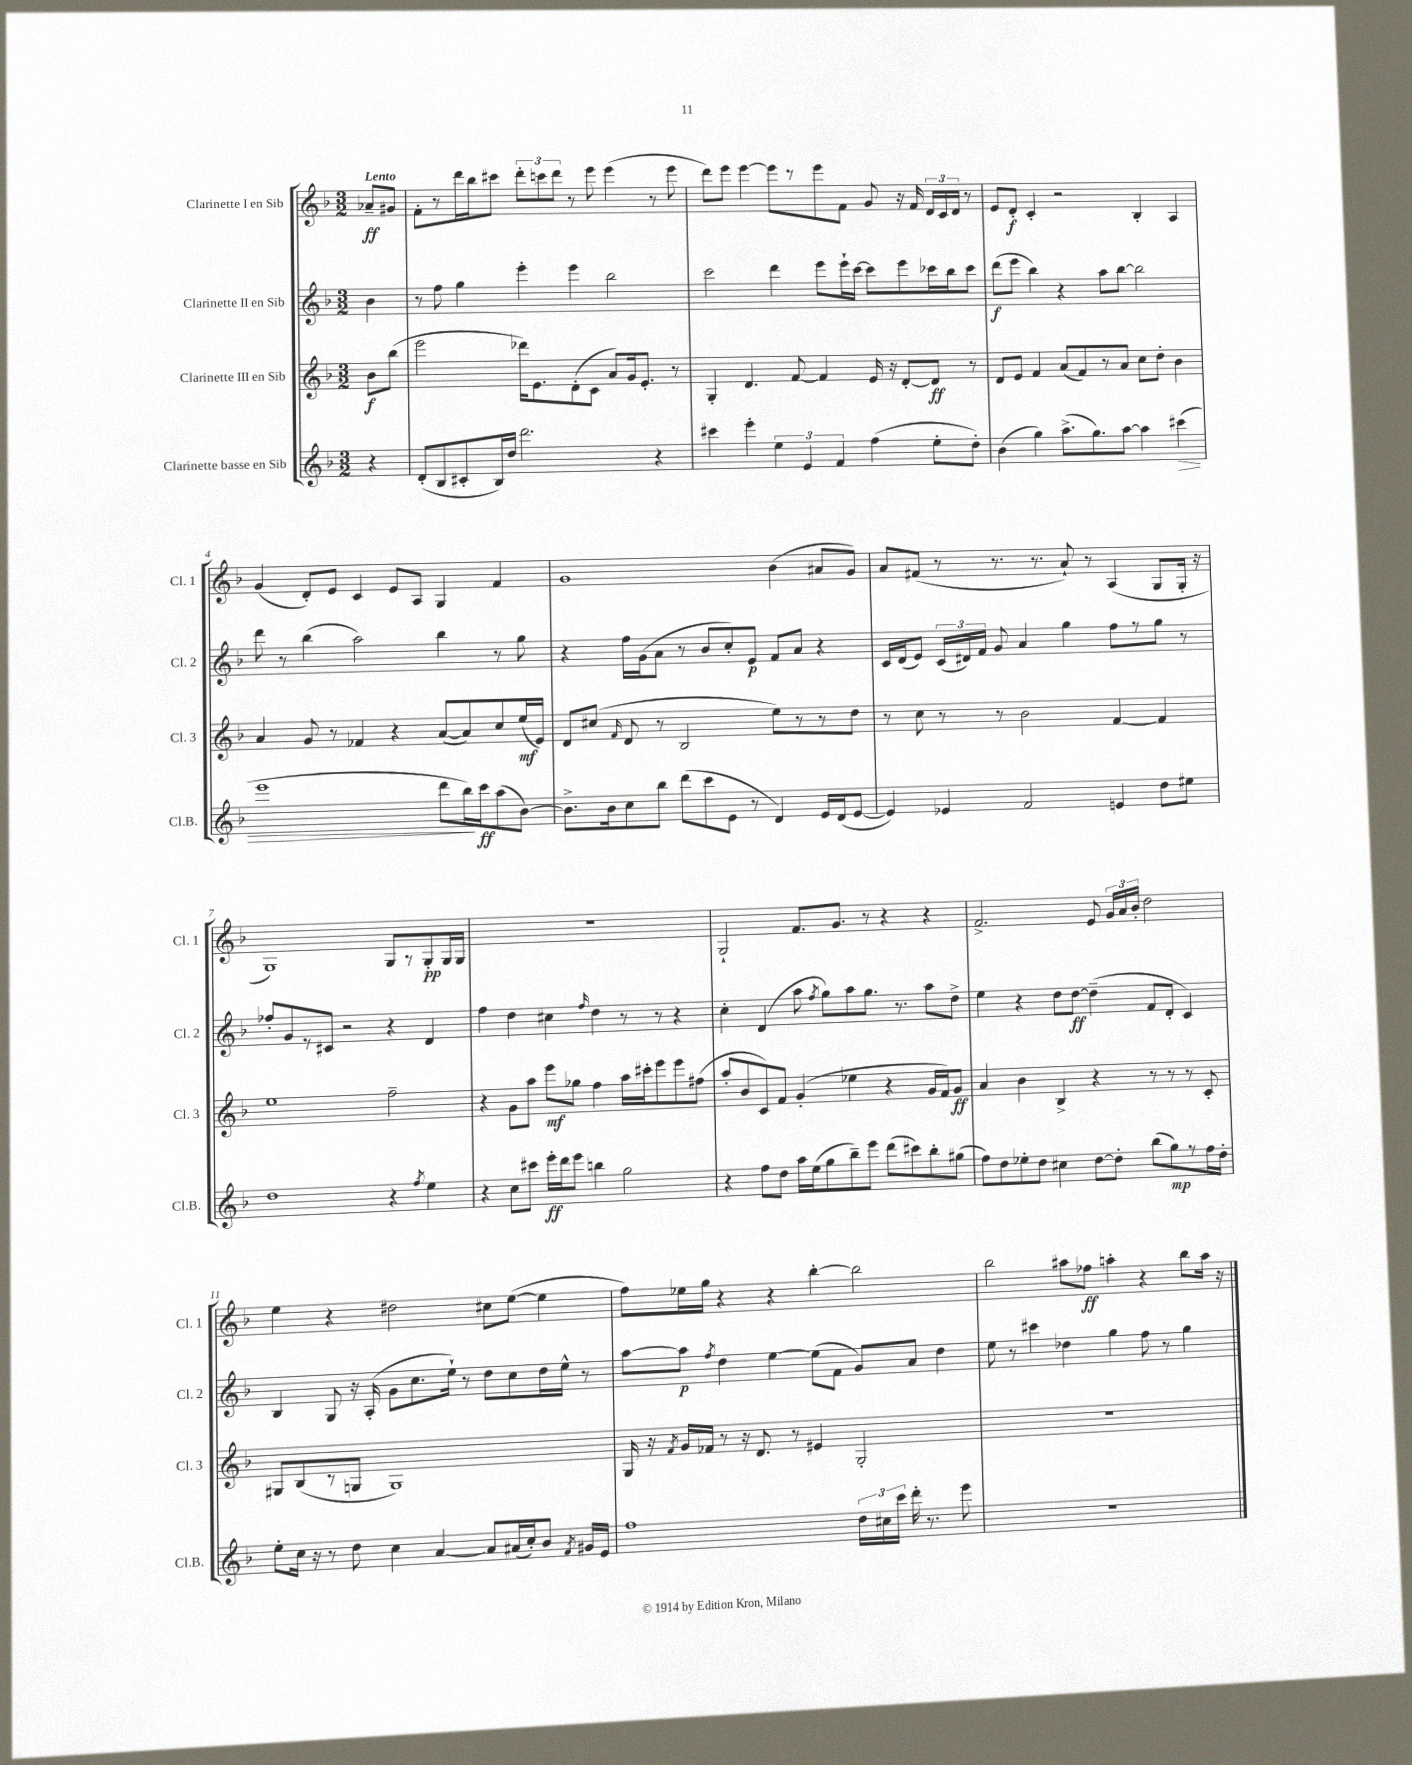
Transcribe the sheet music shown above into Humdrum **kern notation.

**kern	**kern	**kern	**kern
*staff4	*staff3	*staff2	*staff1
*clefG2	*clefG2	*clefG2	*clefG2
*k[b-]	*k[b-]	*k[b-]	*k[b-]
*M3/2	*M3/2	*M3/2	*M3/2
4r	8b-	4b-	8a-~
.	(8bb-	.	8g#
=	=	=	=
(8d'	2eee	8r	8f'
8B-	.	8ff	8r
8c#'	.	4gg	16ddd
.	.	.	16bb-
16B-)	.	.	8ccc#
16dd	.	.	.
2.ddd	16ddd-)	4eee'	12ddd'
.	8.e	.	.
.	.	.	12ccc
.	.	.	12ddd
.	(8d'	4eee	8r
.	8c	.	8eee
.	8a)	2bb-	(4eee
.	16g	.	.
.	8.e'	.	.
4r	.	.	8r
.	8r	.	8eee
=	=	=	=
4ccc#	4G'	2ccc	8ddd)
.	.	.	8eee
4eee'	4.d	.	[4eee
6ee	.	4ddd	8eee]
.	[8f	.	8r
6e	.	.	.
.	4f]	8eee	8eee
6f	.	.	.
.	.	16eee`	8f
.	.	[16ccc	.
(4ff	16e	8ccc]	8g
.	16r	.	.
.	[8d'	8eee	16r
.	.	.	16f
8ee'	8d]	16ccc-	24d
.	.	.	24c
.	.	16bb-	.
.	.	.	24d
8dd')	8r	8ccc-	8r
=	=	=	=
(4b-	8d	(8ddd	8e
.	8e	8eee	8d'
4gg)	4f	4bb-)	4c'
(8.aa^	(8a	4r	2r
.	8f)	.	.
8.gg)	.	.	.
.	8r	8aa	.
[8aa	8a	[8bb-	.
4aa]	8cc	2bb-]	4B-'
.	8dd'	.	.
(4ccc#	4b-	.	4A
=	=	=	=
1eee	4a	8ddd	(4g
.	.	8r	.
.	8g	(4bb-	8d')
.	8r	.	8e
.	4f-	2aa)	4c
.	4r	.	8e
.	.	.	8A
8ddd	([8a	4bb-	4G
16bb-)	8a])	.	.
16ccc	.	.	.
(8aa	8cc	8r	4f
[8b-)	(16ee	8gg	.
.	16e)	.	.
=	=	=	=
8.b-^]	8d	4r	1g
.	(8cc#	.	.
16b-	.	.	.
.	16qqf	.	.
8cc	8d	16ff	.
.	.	(16g	.
8bb-	8r	8a	.
(8ddd	2B-	8r	.
8ccc	.	8b-	.
8e	.	8cc')	.
8r	.	8e	.
4d)	8ee)	8f	(4b-
.	8r	8a	.
16e	8r	4r	8a#
(16d	.	.	.
[8e	8dd	.	8g)
=	=	=	=
4e])	8r	16c	8a
.	.	(16d	.
.	8cc	8e)	(8f#
4e-	8r	(24c	8r
.	.	24d#)	.
.	.	24f	.
.	8r	8g	8.r
2f	2b-	4a	.
.	.	.	8.r
.	.	4gg	8a`)
.	.	.	8r
4e	[4f	8ff	(4A
.	.	8r	.
8dd	4f]	8gg	8G
8ee#	.	8r	16G'
.	.	.	16r
=	=	=	=
1dd	1ee	8ff-'	1G)
.	.	8g	.
.	.	8r	.
.	.	8c#	.
.	.	2r	.
4r	2ff~	4r	8G
.	.	.	8r
8qff	.	.	.
4ee	.	4d	8G'
.	.	.	16G
.	.	.	16G
=	=	=	=
4r	4r	4ff	1.r
8cc	8g	4dd	.
8ccc#	8aa	.	.
16eee'	8eee	4cc#	.
16ddd	.	.	.
8eee	8gg-	.	.
.	.	16qqff	.
4bb	4ff	4dd	.
2gg	16aa	8r	.
.	16ccc#'	.	.
.	8eee	8r	.
.	8eee	4r	.
.	(8ff#	.	.
=	=	=	=
4r	8aa'	4cc'	2G`
.	8b-	.	.
8ff	8c)	(4d	.
8dd	8f	.	.
16aa	(4g'	8aa	8.f
(16ee	.	.	.
.	.	8qff	.
8gg	.	8gg)	.
.	.	.	8.g
8bb-~)	4ee-	8aa	.
8eee	.	8.gg	8r
(8ddd	4r	.	4r
.	.	8.r	.
8ccc#)	.	.	.
8bb-'	16g	8aa	4r
.	16f)	.	.
(8gg#	8g	8dd^	.
=	=	=	=
8ff)	4a	4ee	2.f^
8dd	.	.	.
8ee-'	4b-	4r	.
8dd	.	.	.
4cc#	4B-^	8dd	.
.	.	[8dd	.
[8dd	4r	(4dd~]	8e
8dd']	.	.	24g
.	.	.	24a
.	.	.	24b-'
(8bb-	8r	8f	2dd
8gg)	8r	8d'	.
8r	8r	4c)	.
16ff	8c'	.	.
16dd'	.	.	.
=	=	=	=
8ee'	8G#	4B-	4ee
16cc	(8B-	.	.
16r	.	.	.
8r	8r	8G	4r
8dd	8G	16r	.
.	.	(16A'	.
4cc	1G)	8g	2dd#
.	.	8.cc	.
[4a	.	.	.
.	.	16ee`)	.
.	.	8r	.
8a]	.	8dd	8cc#
(16a#	.	8cc	([8ee
16cc')	.	.	.
8b-	.	16dd	4ee]
.	.	16ee^^	.
8qf	.	.	.
16g#	.	8r	.
16e	.	.	.
=	=	=	=
1ff	16G	[8aa	8ff)
.	16r	.	.
.	8qf	.	.
.	16g	8aa]	16ee-
.	16f-	.	16gg
.	.	8qff	.
.	8r	4dd	4r
.	16r	.	.
.	8.d	.	.
.	.	[4ee	4r
.	8r	.	.
.	4e#	(8ee]	[4bb-'
.	.	8f	.
24dd	2G'	8g)	2bb-]
24cc#	.	.	.
24ccc	.	.	.
16ddd'	.	8a	.
8.r	.	.	.
.	.	4dd	.
8eee	.	.	.
=	=	=	=
1.r	1.r	8ee	2bb-
.	.	8r	.
.	.	4ccc#	.
.	.	4dd-	8aa#
.	.	.	8ff-
.	.	4gg	4aa'
.	.	8ff	4r
.	.	8r	.
.	.	4gg	8bb-
.	.	.	16aa
.	.	.	16r
==	==	==	==
*-	*-	*-	*-
